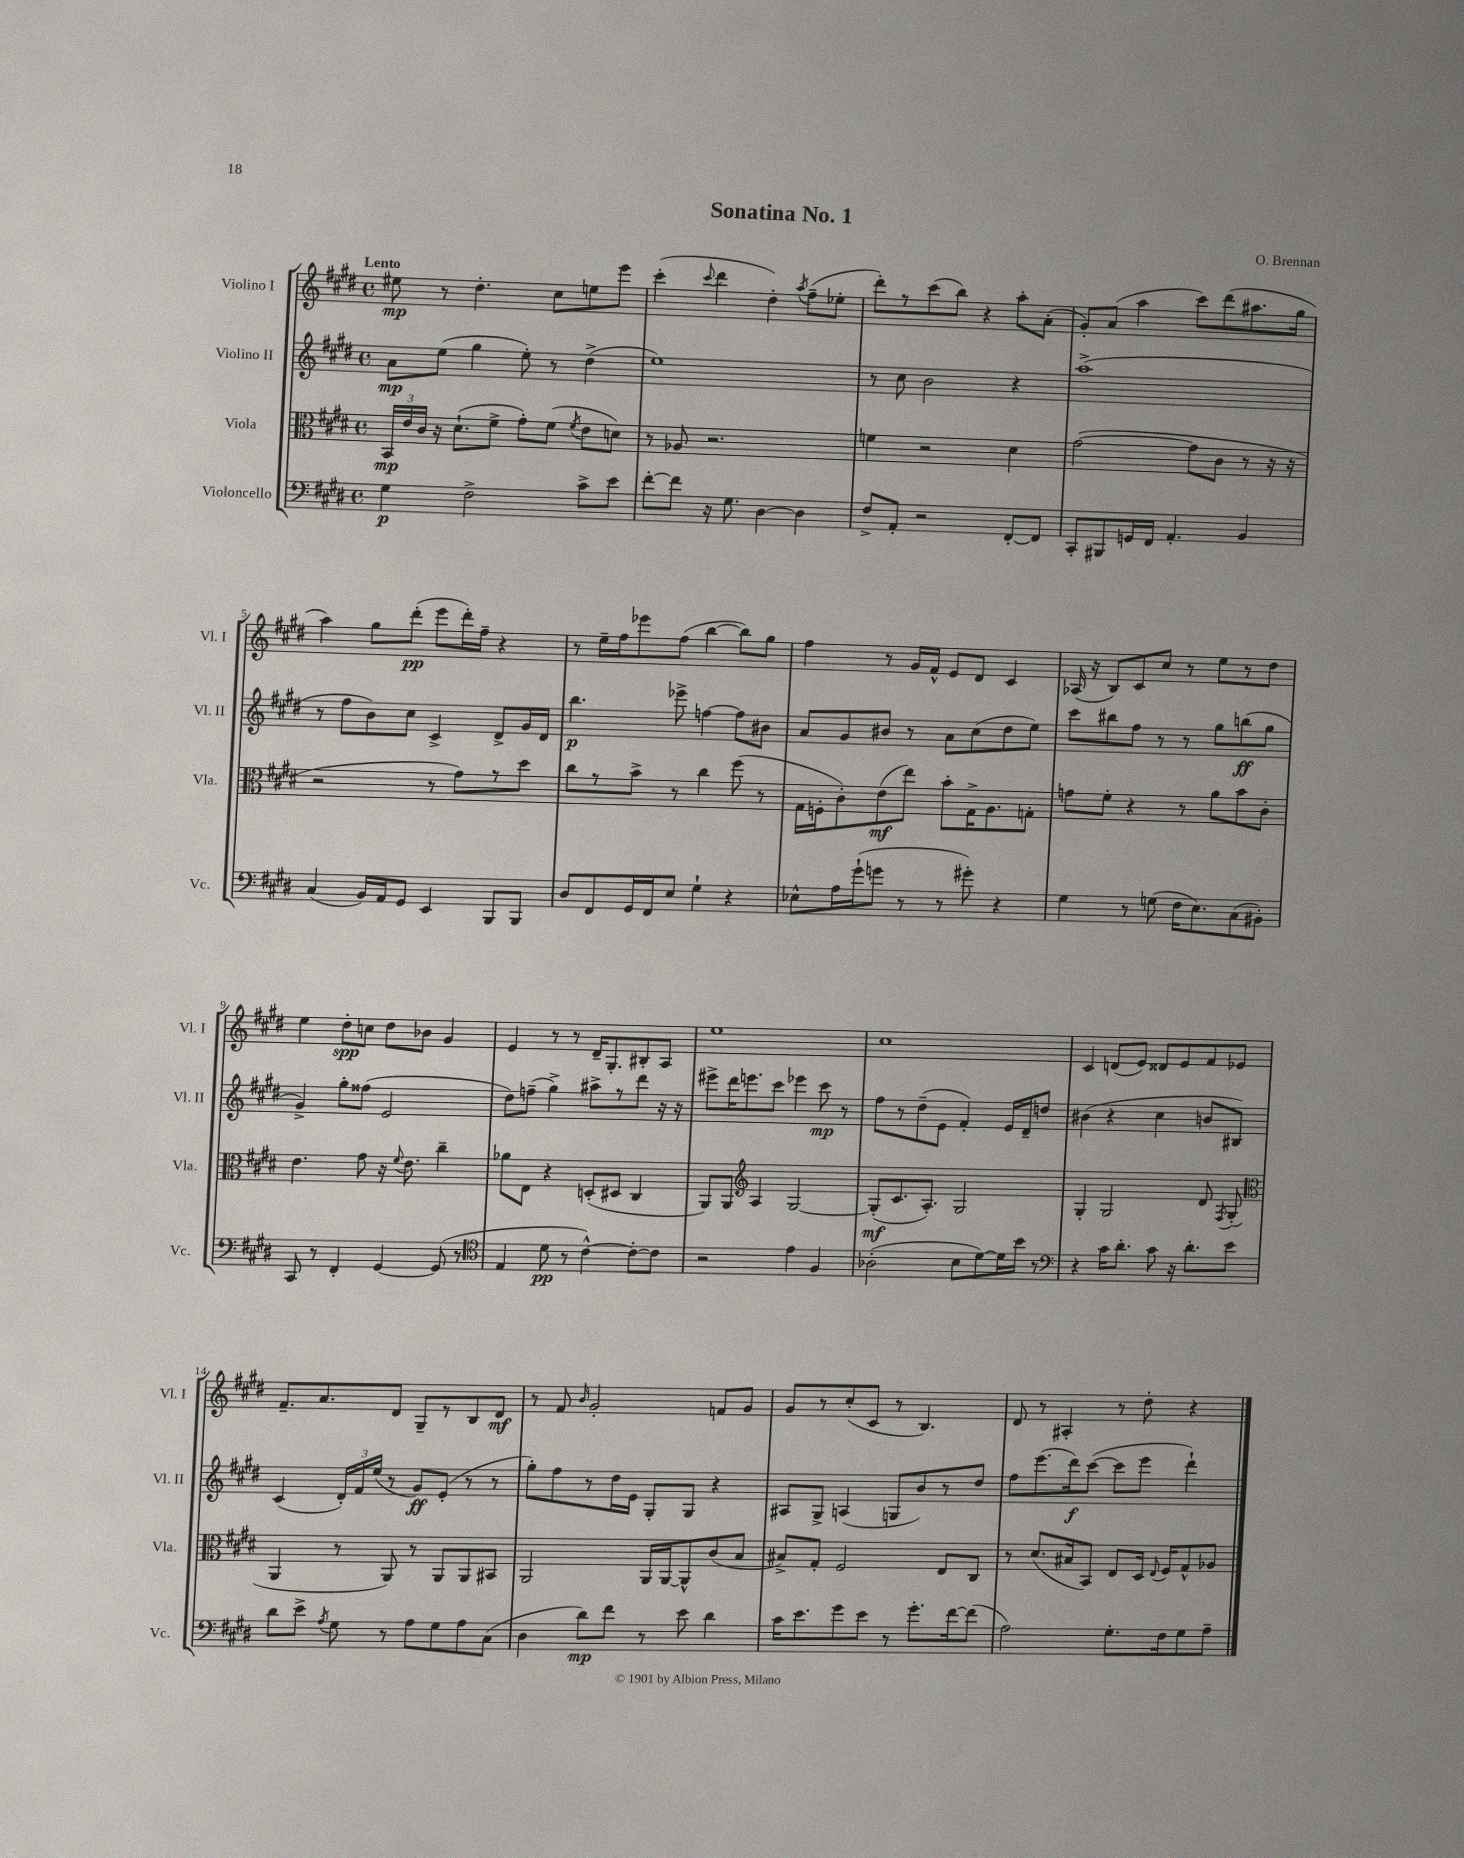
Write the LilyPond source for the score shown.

\header { title = "Sonatina No. 1" composer = "O. Brennan" }
<<
\new StaffGroup <<
\new Staff = "s0" \with { instrumentName = "Violino I" shortInstrumentName = "Vl. I" } {
    \clef treble \key e \major \defaultTimeSignature \time 4/4 \tempo "Lento"
    \autoBeamOff eis''8\mp r8 dis''4.-. cis''8[ e''8 e'''8] |
    cis'''4-.( \appoggiatura { cis'''8 } dis'''4 dis''4-.) \acciaccatura { a''8 } fis''8[--( ees''8]-. |
    dis'''8[-.) r8 cis'''8( b''8]) r4 a''8[-. a'8]-.( |
    gis'8[-.) a'8]( a''4 cis'''8[) dis'''8( ais''8. gis''16] |
    a''4) gis''8[ dis'''8]-.\pp( e'''8[ dis'''16-.) fis''16]-- r4 |
    r8 e''16[-- fis''16 ees'''8 fis''8]( b''4~ b''8[) gis''8] |
    fis''4 r8 gis'16[ fis'16]-^ e'8[ dis'8] cis'4 |
    aes16( r16 b8[) cis'8 cis''8] r8 e''8[ r8 dis''8] |
    e''4 dis''8[-.\spp c''8] dis''8[ bes'8] gis'4 |
    e'4 r8 r8 dis'16[-- gis8.-. bis8-. a8] |
    e''1 |
    cis''1 |
    cis'4 d'8[( e'8]) disis'8[ e'8 fis'8 ees'8] |
    fis'8.[-- a'8. dis'8] gis8[-- r8 b8 dis'8]\mf |
    r8 fis'8 \grace { b'16 } gis'2-. f'8[ gis'8] |
    gis'8[ r8 cis''8-.( cis'8] r8 b4.) |
    dis'8 r8 ais4-. r8 dis''8-. r4 \bar "|." |
}
\new Staff = "s1" \with { instrumentName = "Violino II" shortInstrumentName = "Vl. II" } {
    \clef treble \key e \major \defaultTimeSignature \time 4/4
    \autoBeamOff a'8[\mp e''8]( gis''4 e''8-.) r8 dis''4->( |
    e''1) |
    r8 cis''8 b'2 r4 |
    a''1->( |
    r8 fis''8[ b'8) cis''8] cis'4-> dis'8[-> gis'16 dis'16] |
    b''4.\p ees'''8-> f''4~ f''8[ bis'8] |
    a'8[ gis'8 bis'8] r8 a'8[ cis''8( dis''8 e''8]) |
    cis'''8[ bis''8 fis''8] r8 r8 gis''8[ b''8\ff( gis''8] |
    gis'4->) gis''8[-. fisis''8]( e'2 |
    dis''8[) f''8]--( gis''4->) ais''8[-> r8 dis'''8] r16 r16 |
    eis'''8[-> dis'''16 e'''8. cis'''8] ees'''4 cis'''8\mp r8 |
    fis''8[ r8 dis''8--( e'8] fis'4-.) e'16[ dis'16-- d''8] |
    bis'4( r4 cis''4 b'8[ bis8]) |
    cis'4( \tuplet 3/2 { dis'16[-.) fis'16 e''16]( } r8 gis'8[\ff) e'8]-.( r8 r8 |
    gis''8[-.) fis''8 r8 dis''16 e'16] gis8[-. gis8] r4 |
    ais8[ gis8]-> a4( g8[ b'8) r8 dis''8] |
    fis''8[ e'''8.( dis'''16\f) cis'''8]~( cis'''8[ e'''8] dis'''4-!) \bar "|." |
}
\new Staff = "s2" \with { instrumentName = "Viola" shortInstrumentName = "Vla." } {
    \clef alto \key e \major \defaultTimeSignature \time 4/4
    \autoBeamOff \tuplet 3/2 { b,16[\mp e'16 cis'16] } r16 dis'8.[-!( fis'8]-> gis'8[-.) fis'8]( \acciaccatura { fis'8 } e'8[ d'8]) |
    r8 aes8 r2. |
    f'4 r2 dis'4 |
    gis'2~( gis'8[ cis'8] r8 r16 r16 |
    r2 r8 gis'8[) r8 dis''8] |
    cis''8[ r8 b'8]-> r8 cis''4 fis''8( r8 |
    gis16[ f16-. cis'8-.) e'8\mf( e''8]) b'8[-. gis16-> a8. g8]-. |
    g'8[ fis'8]-. r4 r8 a'8[ b'8 cis'8]-. |
    e'4. gis'8 r16 \appoggiatura { fis'8 } e'8. cis''4-- |
    aes'8[ e8] r4 d8[-.( dis8] cis4 |
    a,8[) a,8] \clef treble a4 gis2~ |
    gis8[-.\mf( cis'8. a8.]-.) gis2 |
    gis4-. gis2 dis'8 \acciaccatura { fis8 } gis8-.( |
    \clef alto a,4 r8 a,8) r8 a,8[ a,8 bis,8] |
    a,2 a,16[ a,16~ a,8-^ cis'8( b8] |
    bis8[->) gis8]-. fis2 e8[ cis8] |
    r8 dis'8.[( bis16 b,8]) e8[ dis16] \appoggiatura { e8 } fis16[ gis8-^ aes8] \bar "|." |
}
\new Staff = "s3" \with { instrumentName = "Violoncello" shortInstrumentName = "Vc." } {
    \clef bass \key e \major \defaultTimeSignature \time 4/4
    \autoBeamOff gis4\p fis2-> cis'8[-> e'8] |
    fis'8[~-. fis'8] r16 gis8. dis4~ dis4 |
    fis8[-> a,8]-. r2 fis,8[~-. fis,8] |
    cis,8[-. bis,,8 g,16 fis,16] a,4.-. b,4 |
    cis4( b,16[) a,16 gis,8] e,4 b,,8[ b,,8] |
    dis8[ fis,8 gis,16 fis,16 e8] gis4-! r4 |
    ees8[-^ a16 gis'16-!( g'8] r8 r8 gis'8-.) r4 |
    gis4 r8 g8( fis16[ e8.) cis8( bis,8]-.) |
    cis,8 r8 fis,4-. gis,4~ gis,8( r8 |
    \clef tenor e4 dis'8\pp r8 cis'4~-^) cis'8[~-. cis'8] |
    r2 e'4 fis4 |
    aes2-.( b8[ dis'8~) dis'16 b'16] r8 |
    \clef bass r4 cis'16[ dis'8.]-. cis'8 r16 dis'8.[-. e'8] |
    dis'8[ e'8]-> \acciaccatura { a8 } gis8 r8 a8[ gis8 a8 cis8]( |
    dis4 dis'8[\mp) fis'8] r8 e'8 dis'4 |
    cis'16[ e'8. gis'8 e'8] r8 gis'8.[-. fis'16~ fis'8]( |
    a2) gis8.[-. fis16 gis8 a8]-- \bar "|." |
}
>>
>>
